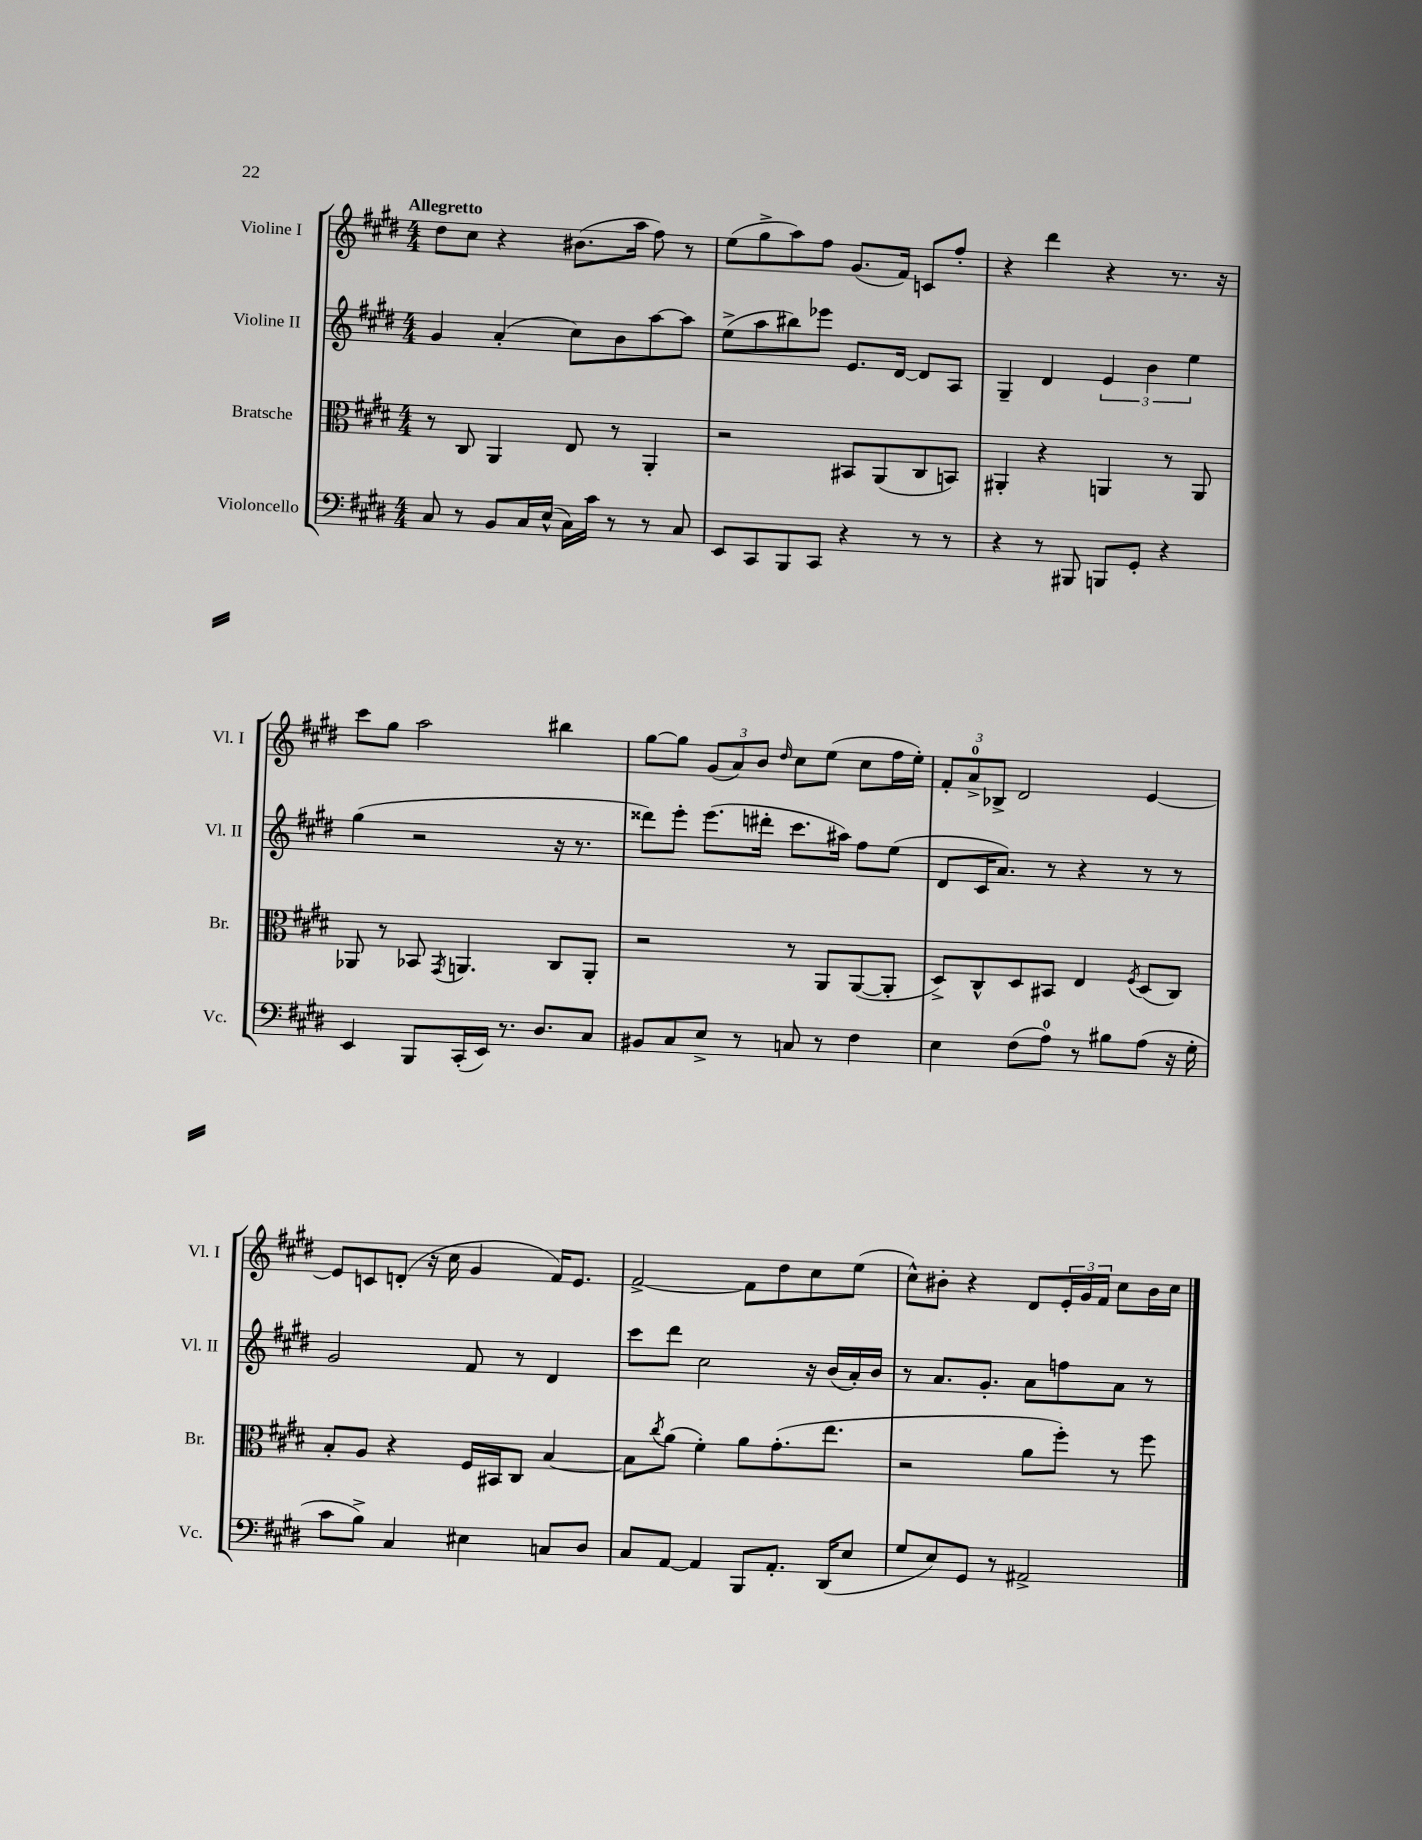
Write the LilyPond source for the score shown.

<<
\new StaffGroup <<
\new Staff = "s0" \with { instrumentName = "Violine I" shortInstrumentName = "Vl. I" } {
    \clef treble \key e \major \numericTimeSignature \time 4/4 \tempo "Allegretto"
    dis''8 cis''8 r4 bis'8.( a''16 fis''8) r8 |
    e''8( gis''8-> a''8) fis''8 gis'8.( fis'16) c'8 fis''8-. |
    r4 dis'''4 r4 r8. r16 |
    cis'''8 gis''8 a''2 bis''4 |
    gis''8~ gis''8 \tuplet 3/2 { gis'8( a'8) b'8 } \grace { dis''16 } cis''8 e''8( cis''8 fis''16 e''16-.) |
    \tuplet 3/2 { fis'8-. a'8-0-> bes8-> } dis'2 e'4~ |
    e'8 c'8 d'8-.( r16 cis''16 gis'4 fis'16) e'8. |
    fis'2~-> fis'8 dis''8 cis''8 e''8( |
    cis''8-^) bis'8-. r4 dis'8 \tuplet 3/2 { e'16-. gis'16 fis'16 } cis''8 bis'16 cis''16 \bar "|." |
}
\new Staff = "s1" \with { instrumentName = "Violine II" shortInstrumentName = "Vl. II" } {
    \clef treble \key e \major \numericTimeSignature \time 4/4
    gis'4 a'4-.( cis''8) b'8 a''8~ a''8 |
    e''8->( a''8 bis''8) ees'''8 e'8. dis'16~ dis'8 a8 |
    gis4-- dis'4 \tuplet 3/2 { e'4 b'4 e''4 } |
    gis''4( r2 r16 r8. |
    disis'''8) e'''8-. e'''8.( dis'''16-. cis'''8. ais''16) fis''8 e''8( |
    dis'8 cis'16 a'8.) r8 r4 r8 r8 |
    gis'2 fis'8 r8 dis'4 |
    cis'''8 dis'''8 cis''2 r16 b'16( a'16-.) b'16 |
    r8 a'8. gis'8.-. a'8 f''8 a'8 r8 \bar "|." |
}
\new Staff = "s2" \with { instrumentName = "Bratsche" shortInstrumentName = "Br." } {
    \clef alto \key e \major \numericTimeSignature \time 4/4
    r8 cis8 a,4 e8 r8 a,4-. |
    r2 bis,8 a,8( cis8 b,8) |
    ais,4-. r4 a,4 r8 a,8 |
    aes,8 r8 bes,8 \acciaccatura { gis,8 } a,4. cis8 a,8-. |
    r2 r8 a,8 a,8~( a,8-. |
    dis8->) cis8-^ dis8 bis,8 e4 \acciaccatura { fis8 } dis8( cis8) |
    b8-. a8 r4 fis16 bis,16 cis8 b4~ |
    b8 \acciaccatura { cis''8 } a'8( fis'4-.) a'8 gis'8.-.( e''8. |
    r2 a'8 fis''8-.) r8 fis''8 \bar "|." |
}
\new Staff = "s3" \with { instrumentName = "Violoncello" shortInstrumentName = "Vc." } {
    \clef bass \key e \major \numericTimeSignature \time 4/4
    cis8 r8 b,8 cis16 e16-^( cis16) cis'16 r8 r8 cis8 |
    e,8 cis,8 b,,8 cis,8 r4 r8 r8 |
    r4 r8 bis,,8 b,,8 gis,8-. r4 |
    e,4 b,,8 cis,16-.( e,16) r8. dis8. cis8 |
    bis,8 cis8 e8-> r8 c8 r8 fis4 |
    e4 fis8( a8-0) r8 bis8 a8( r16 gis16-. |
    cis'8 b8->) cis4 eis4 c8 dis8 |
    cis8 a,8~ a,4 b,,8 a,8.-. dis,16( e8 |
    gis8 e8) gis,8 r8 ais,2-> \bar "|." |
}
>>
>>
\layout { \context { \Score \remove "Bar_number_engraver" } }
